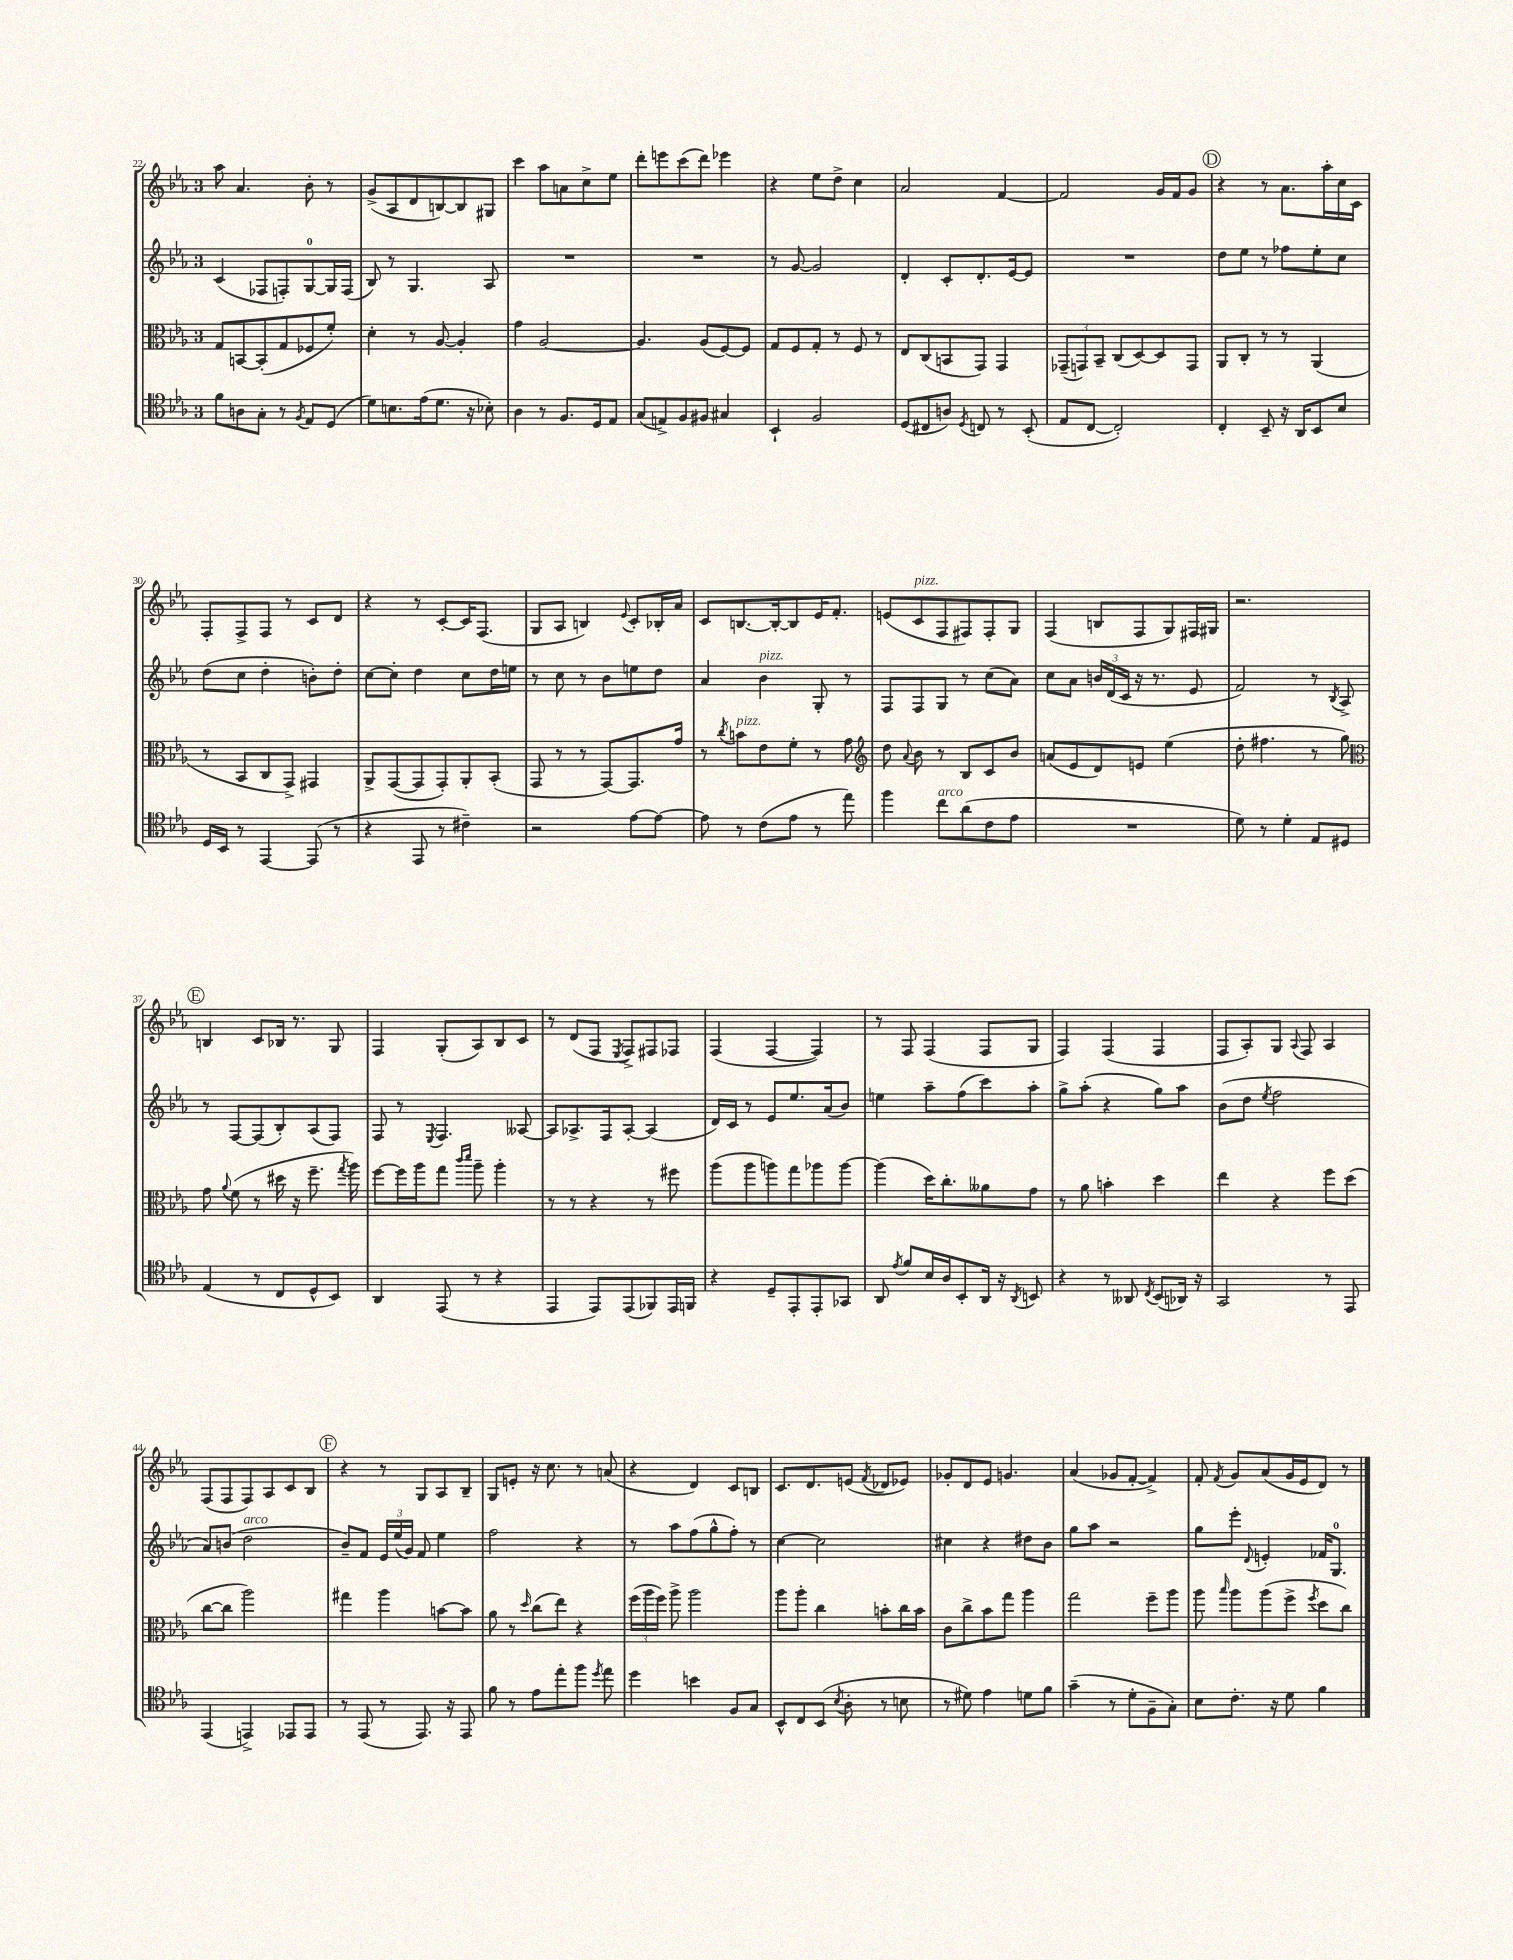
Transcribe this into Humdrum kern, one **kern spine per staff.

**kern	**kern	**kern	**kern
*part4	*part3	*part2	*part1
*staff4	*staff3	*staff2	*staff1
*clefC4	*clefC3	*clefG2	*clefG2
*k[b-e-a-]	*k[b-e-a-]	*k[b-e-a-]	*k[b-e-a-]
*M3/4	*M3/4	*M3/4	*M3/4
=22	=22	=22	=22
8f\L	8G/L	(4c/	8aa-\
8An\	[8BBn/	.	4.a-/
8G'\J	(8BB'/]	8F-X/L	.
8r	8G/	8Fn'/)	.
8qF/	.	.	.
8E-/L	8F-X/	[8G/	8b-'\
(8D/J	8f'/J)	16G/L]	8r
.	.	(16F/JJ	.
=23	=23	=23	=23
8d\L)	4d'\	8B-/)	(8g^/L
8.Bn\	.	8r	8A-/
.	8r	4.G/	8d/
(16e-\k	.	.	.
8.d\J	[8A-/	.	[8Bn/)
.	4A-'/]	.	8B/]
16r	.	.	.
8B-X'\)	.	8A-/	8G#X/J
=24	=24	=24	=24
4A-\	4g\	2.r	4ccc\
8r	[2A-/	.	8aa-\L
8.F/L	.	.	8an\
.	.	.	8cc^\
16D/k	.	.	.
8E-/J	.	.	8ee-\J
=25	=25	=25	=25
(8G/L	4.A-/]	2.r	8ddd'\L
8En^/)	.	.	8eeen\
8F/	.	.	(8ccc\
8F#X/J	(8A-/L	.	8ddd\J)
4G#X/	[8F/)	.	4eee-X\
.	8F/J]	.	.
=26	=26	=26	=26
4BB-`/	8G/L	8r	4r
.	8F/	[8g/	.
2F/	8G'/J	2g/]	8ee-\L
.	8r	.	8dd^\J
.	8F/	.	4cc\
.	8r	.	.
=27	=27	=27	=27
(8D/L	8E-/L	4d'/	2a-/
8C#X/	(8C/	.	.
8An/J)	8BBn/	8c'/L	.
8qD/	.	.	.
8Cn/	8GG/J)	8.d'/	.
8r	4GG/	.	[4f/
.	.	[16e-/k	.
(8BB-'/	.	8e-/J]	.
=28	=28	=28	=28
8E-/L	(12GG-X~/L	2.r	2f/]
.	12GGn/)	.	.
[8C/J	.	.	.
.	12BB-~/J	.	.
2C'/])	(8C/L	.	.
.	[8D/)	.	.
.	8D/]	.	16g/LL
.	.	.	16f/J
.	8GG/J	.	8g/J
!!LO:REH:place=s1:t=D
=29	=29	=29	=29
4C'/	8AA-/L	8dd\L	4r
.	8C'/J	8ee-\J	.
8BB-~/	8r	8r	8r
16r	8r	8ff-X\L	8.a-\L
16AA-/KL	.	.	.
8BB-/	(4AA-/	8ee-'\	.
.	.	.	16aa-'\L
8B-/J	.	8cc\J	16cc\
.	.	.	16c\JJ
!!LO:LB:g=z
=30	=30	=30	=30
16D/LL	8r	(8dd\L	8F'/L
16BB-/JJ	.	.	.
8r	8BB-/L	8cc\J	8F^/
[4EE-/	8C/	4dd'\	8F/J
.	8GG^/J)	.	8r
(8EE-/]	4GG#X/	8bn'\L)	8c/L
8r	.	8dd'\J	8d/J
=31	=31	=31	=31
4r	8AA-^/L	[8cc\L	4r
.	([8GG/	8cc'\J]	.
8EE-/	8GG/]	4dd\	8r
8r	8GG'/)	.	[8c'/L
4c#X~\)	8AA-'/	8cc\L	16c/K]
.	.	.	(8.F/J
.	(8BB-'/J	16dd\L	.
.	.	16een\JJ	.
=32	=32	=32	=32
2r	8GG/	8r	8G/L
.	8r	8cc\	8A-/J
.	8r	8r	4Bn/)
.	[8GG/L)	8b-\L	.
.	.	.	8qqe-/
[8e-\L	8.GG/]	8een\	8c'/L
8e-\J_	.	8dd\J	16B-X'/L
.	16g/Jk	.	16a-/JJ
=33	=33	=33	=33
8e-\]	8r	4a-/	8c/L
.	8qcc/	.	.
!	!LO:TX:a:i:t=pizz.	!	!
8r	8bn\L	.	[8.Bn/
!	!	!LO:TX:a:i:t=pizz.	!
(8c\L	8e-\	4b-\	.
.	.	.	16B'/k_
8e-\J	8f'\J	.	8B/]
8r	8r	8G'/	16e-/K
.	.	.	8.f'/J
8ee-\)	8g\	8r	.
=34	=34	=34	=34
*	*clefG2	*	*
4ff\	8dd\	8F/L	(8en/L
.	8qqa-/	.	.
!	!	!	!LO:TX:a:i:t=pizz.
.	8b-\	8F/	8c/
!LO:TX:a:i:t=arco	!	!	!
8cc\L	8r	8G/J	8F/
(8a-\	8B-/L	8r	8F#X/)
8c\	8c/	(8cc\L	8F#'/
8e-\J	8b-/J	8a-\J)	8G/J
=35	=35	=35	=35
2.r	(8an/L	8cc\L	(4F/
.	8e-/	8a-\J	.
.	8d/)	24bn/LL	8Bn/L
.	.	(24d/	.
.	.	24c/JJ	.
.	8en/J	16r	8F/
.	.	8.r	.
.	(4ee-\	.	8G/)
.	.	8e-/	16F#X/L
.	.	.	16G#X/JJ
=36	=36	=36	=36
8d\)	8dd'\	2f/)	2.r
8r	4.ff#X\	.	.
4d'\	.	.	.
8E-/L	8r	8r	.
.	.	8qB-/	.
8D#X/J	8gg\)	8A-^/	.
!!LO:LB:g=z
!!LO:REH:place=s1:t=E
=37	=37	=37	=37
*	*clefC3	*	*
(4E-/	8g\	8r	4Bn/
.	8qqa-/	.	.
.	(8f\	[8F/L	.
8r	8r	(8F/]	8c/L
8C/L	16dd#X\	8B-'/)	16B-X/Jk
.	16r	.	8.r
8D^^/	8.ff~\	(8A-/	.
8BB-/J)	.	8F/J)	8G/
.	8qgg/	.	.
.	16aa-\)	.	.
=38	=38	=38	=38
4AA-/	[8ff\L	8F/	4F/
.	16ff\L]	8r	.
.	16aa-\J	.	.
.	.	8qE-/	.
(8EE-/	8gg\J	4.F/	(8G'/L
.	16qqccc/LL	.	.
.	16qqddd/JJ	.	.
8r	8aa-~\	.	8A-/)
4r	4aa-'\	.	8B-/
.	.	[8A--X/	8c/J
=39	=39	=39	=39
4EE-/	8r	8A--/L]	8r
.	8r	8.A-X^/	(8d/L
8EE-/L)	4r	.	8F/J
.	.	16F/k	.
.	.	.	8qE-/
(8EE-/	.	[8A-'/J	8F^/L)
8FF-X/)	8r	(4A-/]	8F#X/
16EE-/L	8ff#X\	.	8F-X/J
16FFn/JJ	.	.	.
=40	=40	=40	=40
4r	(8aa-\L	16d/LL)	(4F/
.	.	16c/JJ	.
.	8aa-\	8r	.
8D~/L	8aan\)	8e-/L	[4F/
8EE-'/	8gg\	8.ee-/	.
8EE-'/	8aa-X\	.	4F/])
.	.	(16a-/k	.
8GG-X/J	[8aa-\J	8b-/J)	.
=41	=41	=41	=41
8AA-/	(4aa-\]	4een\	8r
8qe-/	.	.	.
8f/L	.	.	8F/
16B-/L	16dd\KL)	8aa-~\L	(4F/
16A-/J	8.cc'\	.	.
8BB-'/	.	(8ff\	.
16AA-/Jk	8a--X\	8ccc\)	8F/L
16r	.	.	.
8qAA-/	.	.	.
8BBn/	8g\J	8aa-'\J	8G/J
=42	=42	=42	=42
4r	8r	8gg^\L	4F/)
.	8a-\	(8aa-'\J	.
8r	4bn'\	4r	(4F/
8AA--X/	.	.	.
8qC/	.	.	.
(8BB-/L	4dd\	8gg\L)	4F/
16AA-X/Jk)	.	8aa-\J	.
16r	.	.	.
=43	=43	=43	=43
2GG/	4ee-\	(8b-\L	8F/L
.	.	8dd\J	8A-'/)
.	.	8qee-/	.
.	4r	2ff\	8G/J
.	.	.	8qqA-/
.	.	.	8F/
8r	8ff\L	.	4A-/
8EE-/	(8dd\J	.	.
!!LO:LB:g=z
=44	=44	=44	=44
(4EE-/	[8cc\L	8a-/L)	(8F/L
.	8cc\J]	(8bn/J	8F/
!	!	!LO:TX:a:i:t=arco	!
4EEn^/)	2aa-\)	2dd\	8F/)
.	.	.	8A-/
8EE-X/L	.	.	8c/
8EE-/J	.	.	8B-/J
!!LO:REH:place=s1:t=F
=45	=45	=45	=45
8r	4gg#X\	8b-~/L)	4r
(8EE-/	.	8f/J	.
8r	4aa-\	24e-/LL	8r
.	.	(24ee-/	.
.	.	24g/JJ)	.
8.EE-/)	.	8f/	8G/L
.	[8bn\L	4ee-\	8A-/
16r	.	.	.
8EE-/	8b\J]	.	8B-~/J
=46	=46	=46	=46
8f\	8a-\	2ff\	8G/L
8r	8r	.	8en'/J
.	16qqdd/	.	.
8e-\L	(8cc\L	.	16r
.	.	.	8.cc\
8ee-'\	8ee-\J)	.	.
8ff\J	4r	4r	8r
8qdd/	.	.	.
8ee-\	.	.	(8an/
=47	=47	=47	=47
4dd\	(24ff\LL	8r	4r
.	24aa-\	.	.
.	24ff\JJ)	.	.
.	8aa-^\	8aa-\L	.
4bn\	2aa-\	(8ff\	4d/)
.	.	8gg^^\	.
8F/L	.	8ff'\J)	8c/L
8G/J	.	8r	8Bn/J
=48	=48	=48	=48
8BB-^^/L	8aa-\L	[4cc\	8.c/L
8C/	8aa-'\J	.	.
.	.	.	8.d/
(8BB-/J	4cc\	2cc\]	.
8qB-/	.	.	.
8A-'\	.	.	(8en/J
.	.	.	8qf/
8r	8bn'\L	.	8d-X/L
8Bn\	16cc\L	.	8e-X/J)
.	16b\JJ	.	.
=49	=49	=49	=49
8r	8c\L	4cc#X\	8g-X'/L
8d#X\)	8cc^\	.	8d/
4e-\	8b-\	4r	8e-/J
.	8gg\J	.	4.gn/
8dn\L	4aa-\	8dd#X\L	.
8f\J	.	8b-\J	.
=50	=50	=50	=50
(4g~\	2gg\	8gg\L	(4a-/
.	.	8aa-\J	.
8r	.	2r	8g-X/L
8d'\L	.	.	[8f'/J
8F~\	8ff~\L	.	4f^/])
8G'\J)	8aa-\J	.	.
=51	=51	=51	=51
8B-\L	8aa-\	8gg\L	8f'/
.	16qqbb-/	.	8qf/
8.c'\J	8aa-\L	8eee-'\J	8g/L
.	.	8qqd/	.
.	(8aa-\	4en'/	(8a-/
16r	.	.	.
8d\	8ff^\J	.	16g/L
.	.	.	16e-/J
.	8qff/	.	.
4f\	8dd\L	16f-X/KL	8d/J)
.	.	8.G/J	.
.	8cc\J)	.	8r
==	==	==	==
*-	*-	*-	*-
